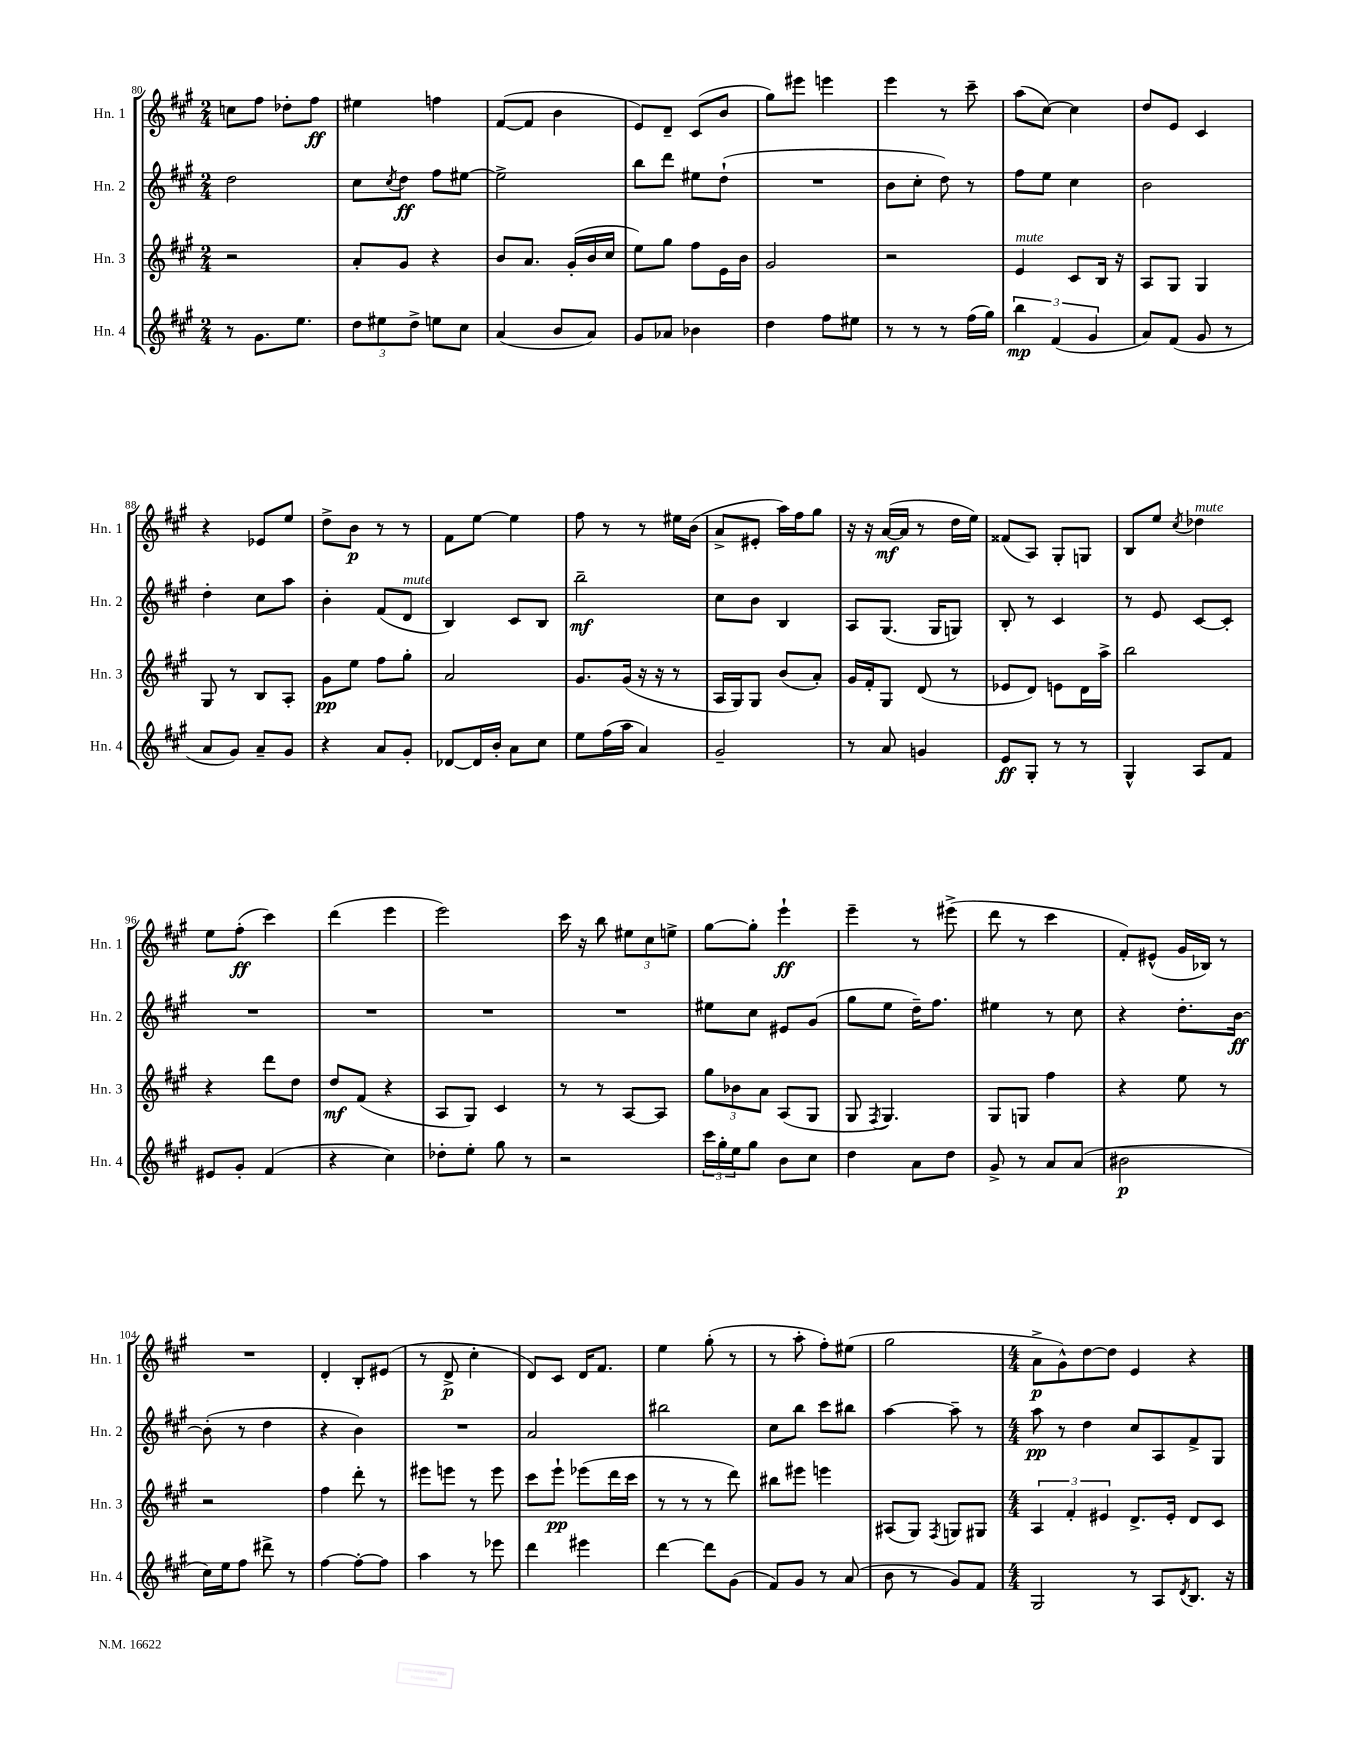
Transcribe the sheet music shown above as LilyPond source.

<<
\new StaffGroup <<
\new Staff = "s0" \with { instrumentName = "Hn. 1" shortInstrumentName = "Hn. 1" } {
    \clef treble \key a \major \numericTimeSignature \time 2/4
    c''8 fis''8 des''8-. fis''8\ff |
    eis''4 f''4 |
    fis'8~( fis'8 b'4 |
    e'8) d'8-- cis'8( b'8 |
    gis''8) eis'''8 e'''4 |
    e'''4 r8 cis'''8-- |
    a''8( cis''8~) cis''4 |
    d''8 e'8 cis'4 |
    r4 ees'8 e''8 |
    d''8-> b'8\p r8 r8 |
    fis'8 e''8~ e''4 |
    fis''8 r8 r8 eis''16 b'16( |
    a'8-> eis'8-. a''16) fis''16 gis''8 |
    r16 r16 a'16~\mf( a'16 r8 d''16 e''16) |
    fisis'8( a8) gis8-. g8 |
    b8 e''8 \acciaccatura { cis''8 } des''4^\markup { \italic "mute" } |
    e''8 fis''8-.\ff( cis'''4) |
    d'''4( e'''4 |
    e'''2) |
    cis'''16 r16 b''8 \tuplet 3/2 { eis''8 cis''8 e''8-> } |
    gis''8~ gis''8-. e'''4-!\ff |
    e'''4-- r8 eis'''8->( |
    d'''8 r8 cis'''4 |
    fis'8-.) eis'8-^( gis'16 bes16) r8 |
    R2 |
    d'4-. b8-. eis'8( |
    r8 d'8->\p cis''4-. |
    d'8) cis'8 d'16 fis'8. |
    e''4 gis''8-.( r8 |
    r8 a''8-. fis''8-.) eis''8( |
    gis''2 |
    \numericTimeSignature \time 4/4 a'8->\p gis'8-^) d''8~ d''8 e'4 r4 \bar "|." |
}
\new Staff = "s1" \with { instrumentName = "Hn. 2" shortInstrumentName = "Hn. 2" } {
    \clef treble \key a \major \numericTimeSignature \time 2/4
    d''2 |
    cis''8 \acciaccatura { cis''8 } d''8\ff fis''8 eis''8~ |
    eis''2-> |
    b''8 d'''8 eis''8 d''8-!( |
    R2 |
    b'8 cis''8-. d''8) r8 |
    fis''8 e''8 cis''4 |
    b'2 |
    d''4-. cis''8 a''8 |
    b'4-. fis'8( d'8^\markup { \italic "mute" } |
    b4) cis'8 b8 |
    b''2--\mf |
    cis''8 b'8 b4 |
    a8 gis8.( gis16 g8) |
    b8-. r8 cis'4 |
    r8 e'8 cis'8~ cis'8-. |
    R2 |
    R2 |
    R2 |
    R2 |
    eis''8 cis''8 eis'8 gis'8( |
    gis''8 e''8 d''16--) fis''8. |
    eis''4 r8 cis''8 |
    r4 d''8.-. b'16~\ff |
    b'8-.( r8 d''4 |
    r4 b'4) |
    R2 |
    a'2 |
    bis''2 |
    cis''8 b''8 cis'''8 bis''8 |
    a''4~ a''8-- r8 |
    \numericTimeSignature \time 4/4 a''8\pp r8 d''4 cis''8 a8 fis'8-> gis8 \bar "|." |
}
\new Staff = "s2" \with { instrumentName = "Hn. 3" shortInstrumentName = "Hn. 3" } {
    \clef treble \key a \major \numericTimeSignature \time 2/4
    r2 |
    a'8-. gis'8 r4 |
    b'8 a'8. gis'16-.( b'16 cis''16 |
    e''8) gis''8 fis''8 e'16 b'16 |
    gis'2 |
    r2 |
    e'4^\markup { \italic "mute" } cis'8 b16 r16 |
    a8 gis8 gis4 |
    gis8 r8 b8 a8-. |
    gis'8\pp e''8 fis''8 gis''8-. |
    a'2 |
    gis'8. gis'16( r16 r16 r8 |
    a16 gis16) gis8 b'8( a'8-.) |
    gis'16 fis'16-. gis8 d'8( r8 |
    ees'8 d'8) e'8 d'16 a''16-> |
    b''2 |
    r4 d'''8 d''8 |
    d''8\mf fis'8( r4 |
    a8 gis8) cis'4 |
    r8 r8 a8~ a8 |
    \tuplet 3/2 { gis''8 bes'8 a'8 } a8( gis8 |
    gis8 \acciaccatura { fis8 } gis4.) |
    gis8 g8 fis''4 |
    r4 e''8 r8 |
    r2 |
    fis''4 d'''8-. r8 |
    eis'''8 e'''8 r8 e'''8 |
    cis'''8 e'''8-!\pp ees'''8( d'''16 cis'''16 |
    r8 r8 r8 d'''8) |
    bis''8 eis'''8 e'''4 |
    ais8( gis8) \acciaccatura { fis8 } g8 gis8 |
    \numericTimeSignature \time 4/4 \tuplet 3/2 { a4 fis'4-. eis'4 } d'8.-> eis'16-. d'8 cis'8 \bar "|." |
}
\new Staff = "s3" \with { instrumentName = "Hn. 4" shortInstrumentName = "Hn. 4" } {
    \clef treble \key a \major \numericTimeSignature \time 2/4
    r8 gis'8. e''8. |
    \tuplet 3/2 { d''8 eis''8 d''8-> } e''8 cis''8 |
    a'4( b'8 a'8) |
    gis'8 aes'8 bes'4 |
    d''4 fis''8 eis''8 |
    r8 r8 r8 fis''16( gis''16) |
    \tuplet 3/2 { b''4\mp fis'4( gis'4 } |
    a'8) fis'8( gis'8 r8 |
    a'8 gis'8) a'8-- gis'8 |
    r4 a'8 gis'8-. |
    des'8~ des'16 b'16-. a'8 cis''8 |
    e''8 fis''16( a''16 a'4) |
    gis'2-- |
    r8 a'8 g'4 |
    e'8\ff gis8-. r8 r8 |
    gis4-^ a8 fis'8 |
    eis'8 gis'8-. fis'4( |
    r4 cis''4) |
    des''8-. e''8-. gis''8 r8 |
    r2 |
    \tuplet 3/2 { cis'''16 gis''16-. e''16 } gis''8 b'8 cis''8 |
    d''4 a'8 d''8 |
    gis'8-> r8 a'8 a'8( |
    bis'2\p |
    cis''16) e''16 fis''8 dis'''8-> r8 |
    fis''4~ fis''8~-. fis''8 |
    a''4 r8 ees'''8 |
    d'''4 eis'''4 |
    d'''4~ d'''8 gis'8( |
    fis'8) gis'8 r8 a'8( |
    b'8 r8 gis'8) fis'8 |
    \numericTimeSignature \time 4/4 gis2 r8 a8 \acciaccatura { d'8 } b8. r16 \bar "|." |
}
>>
>>
\layout { \context { \Score currentBarNumber = #80 } }
